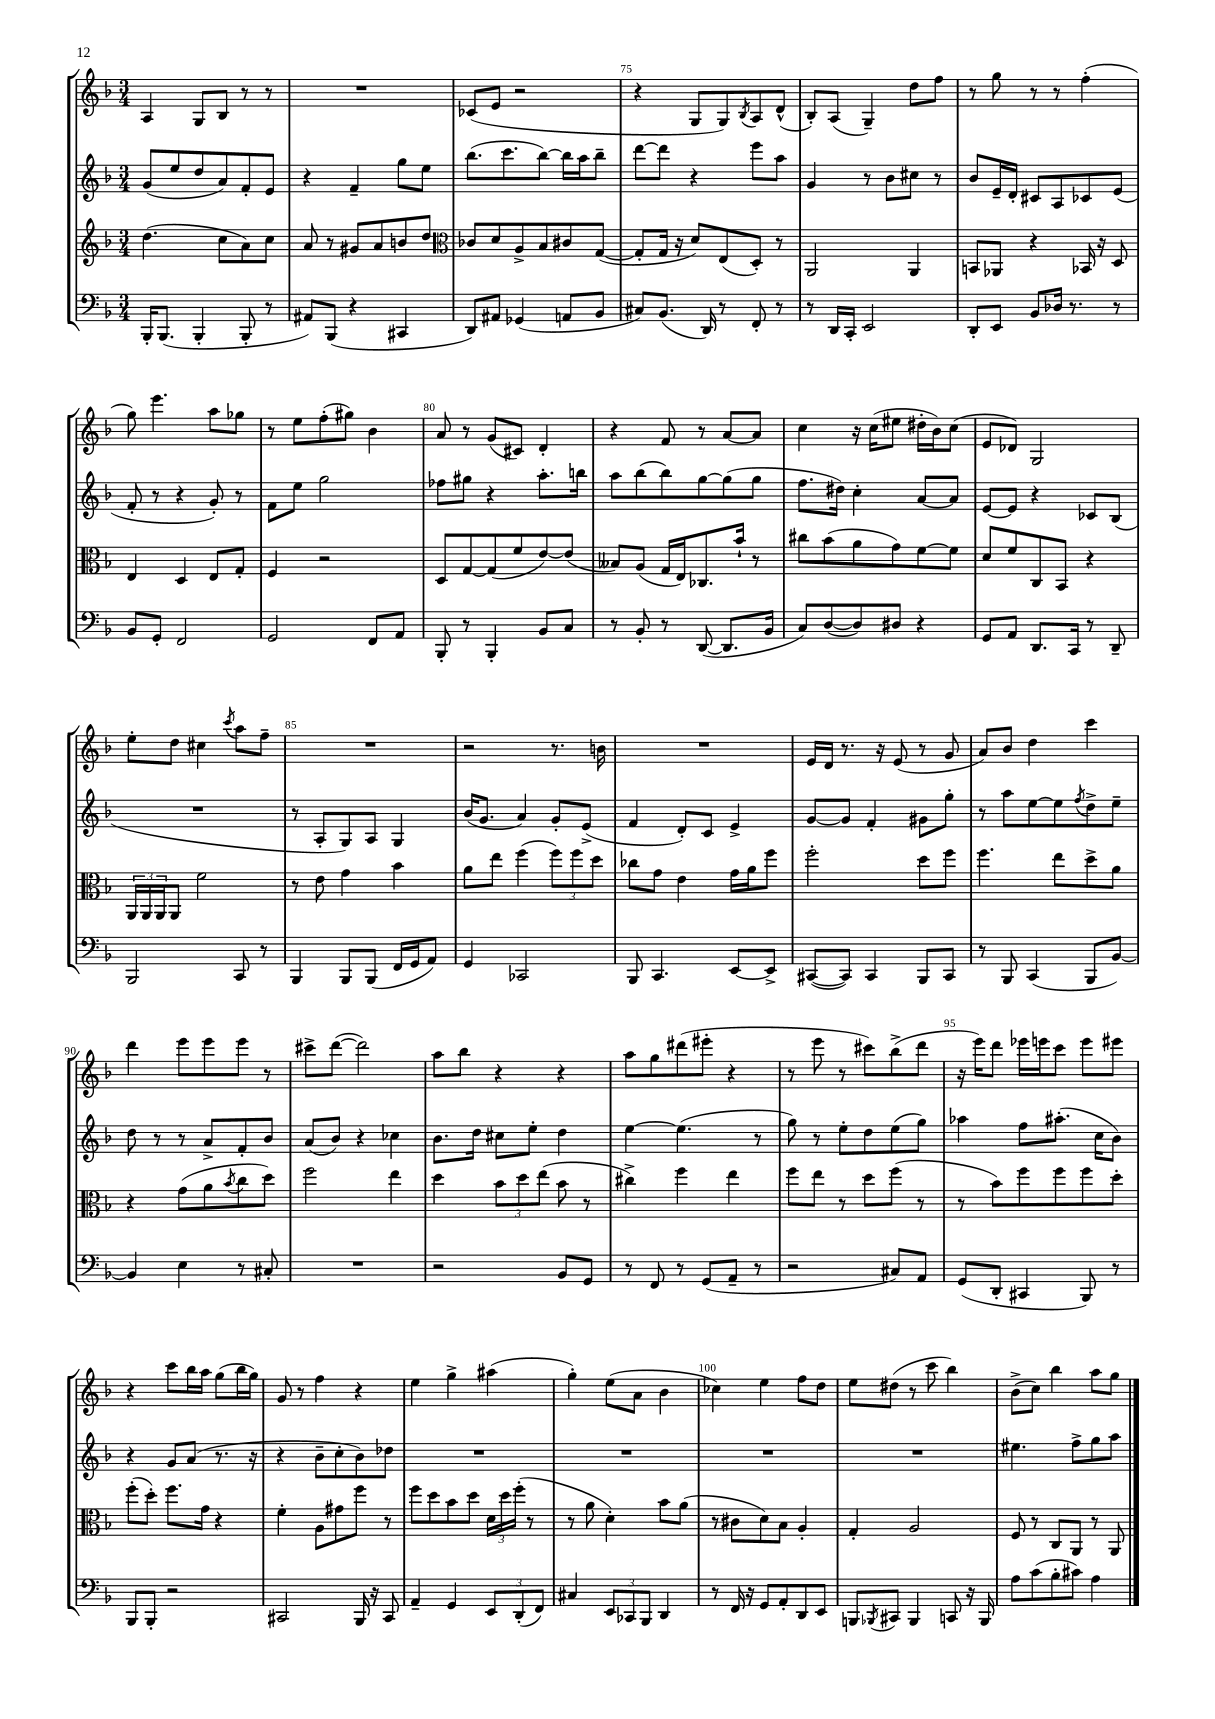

**kern	**kern	**kern	**kern
*part4	*part3	*part2	*part1
*staff4	*staff3	*staff2	*staff1
*clefF4	*clefG2	*clefG2	*clefG2
*k[b-]	*k[b-]	*k[b-]	*k[b-]
*M3/4	*M3/4	*M3/4	*M3/4
=72	=72	=72	=72
16BBB-'/KL	(4.dd\	(8g/L	4A/
(8.BBB-/J	.	.	.
.	.	8ee/	.
4BBB-'/	.	8dd/	8G/L
.	8cc\L	8a/)	8B-/J
8BBB-'/	8a\)	8f'/	8r
8r	8cc\J	8e/J	8r
=73	=73	=73	=73
8AA#X/L)	8a/	4r	2.r
(8BBB-/J	8r	.	.
4r	8g#X/L	4f~/	.
.	8a/	.	.
4CC#X/	8bn/	8gg\L	.
.	8dd/J	8ee\J	.
=74	=74	=74	=74
*	*clefC3	*	*
8DD/L)	8c-X/L	(8.bb-\L	(8c-X/L
8AA#X/J	8d/	.	8e/J
.	.	8.ccc\	.
(4GG-X/	8A^/	.	2r
.	8B-/	[8bb-\J)	.
8AAn/L	8c#X/	16bb-\LL]	.
.	.	16aa\J	.
8BB-/J	([8G/J	8bb-~\J	.
=75	=75	=75	=75
8C#X/L)	8G'/L]	[8ddd\L	4r
(8.BB-/J	16G/Jk	8ddd\J]	.
.	16r	.	.
.	8d/L)	4r	8G/L
16DD/)	.	.	.
8r	(8E/	.	8G/)
.	.	.	8qB-/
8FF'/	8D'/J)	8eee\L	8A/
8r	8r	8aa\J	(8d^^/J
=76	=76	=76	=76
8r	2AA/	4g/	8B-'/L)
16DD/LL	.	.	(8A/J
16CC'/JJ	.	.	.
2EE/	.	8r	4G~/)
.	.	8b-\L	.
.	4AA/	8cc#X\J	8dd\L
.	.	8r	8ff\J
=77	=77	=77	=77
8DD'/L	8BBn/L	8b-/L	8r
8EE/J	8AA-X/J	16e~/L	8gg\
.	.	16d'/JJ	.
8BB-/L	4r	8c#X/L	8r
16D-X/Jk	.	8A/	8r
8.r	.	.	.
.	16BB-X/	8c-X/	(4ff'\
.	16r	.	.
8r	8D/	(8e/J	.
!!LO:LB:g=z
=78	=78	=78	=78
8BB-/L	4E/	8f'/	8gg\)
8GG'/J	.	8r	4.eee\
2FF/	4D/	4r	.
.	8E/L	8g'/)	8aa\L
.	8G'/J	8r	8gg-X\J
=79	=79	=79	=79
2GG/	4F/	8f\L	8r
.	.	8ee\J	8ee\L
.	2r	2gg\	(8ff'\
.	.	.	8gg#X\J)
8FF/L	.	.	4b-\
8AA/J	.	.	.
=80	=80	=80	=80
8BBB-'/	8D/L	8ff-X\L	8a/
8r	[8G/	8gg#X\J	8r
4BBB-'/	(8G/]	4r	(8g/L
.	8f/	.	8c#X/J)
8BB-/L	[8e/)	8.aa'\L	4d'/
8C/J	(8e/J]	.	.
.	.	16bbn\Jk	.
=81	=81	=81	=81
8r	8B--X/L)	8aa\L	4r
8BB-'/	(8A/J	(8bb-\	.
8r	16G/LL	8bb-\)	8f/
.	16E/J)	.	.
([8DD/	8.C-X/	[8gg\	8r
8.DD/L]	.	(8gg\]	[8a/L
.	16b-`/Jk	.	.
.	8r	8gg\J	8a/J]
16BB-/Jk	.	.	.
=82	=82	=82	=82
8C/L)	8cc#X\L	8.ff\L	4cc\
([8D/	(8b-\	.	.
.	.	16dd#X\Jk)	.
8D/])	8a\	4cc'\	16r
.	.	.	(16cc\KL
8D#X/J	8g\)	.	8ee#X\J
4r	[8f\	[8a/L	16dd#X'\LL
.	.	.	16b-\J)
.	8f\J]	8a/J]	(8cc\J
=83	=83	=83	=83
8GG/L	8d/L	[8e/L	8e/L
8AA/J	8f/	8e/J]	8d-X/J)
8.DD/L	8C/	4r	2G/
.	8BB-/J	.	.
16CC/Jk	.	.	.
8r	4r	8c-X/L	.
8DD~/	.	(8B-/J	.
!!LO:LB:g=z
=84	=84	=84	=84
2BBB-/	24AA/LL	2.r	8ee'\L
.	24AA/	.	.
.	24AA/J	.	.
.	8AA/J	.	8dd\J
.	2f\	.	4cc#X\
.	.	.	8qccc/
8CC/	.	.	8aa\L
8r	.	.	8ff~\J
=85	=85	=85	=85
4BBB-/	8r	8r	2.r
.	8e\	8A'/L	.
8BBB-/L	4g\	8G/)	.
(8BBB-/J	.	8A/J	.
16FF/LL	4b-\	4G/	.
16GG/J	.	.	.
8AA/J)	.	.	.
=86	=86	=86	=86
4GG/	8a\L	(16b-/KL	2r
.	.	8.g/J	.
.	8ee\J	.	.
2CC-X/	(4ff\	4a/)	.
.	12ff\L)	8g'/L	8.r
.	12ff\	.	.
.	.	(8e^/J	.
.	12dd\J	.	.
.	.	.	16bn\
=87	=87	=87	=87
8BBB-/	8cc-X\L	4f/	2.r
4.CC/	8g\J	.	.
.	4e\	8d'/L)	.
.	.	8c/J	.
[8EE/L	16g\LL	4e^/	.
.	16a\J	.	.
8EE^/J]	8ff\J	.	.
=88	=88	=88	=88
([8CC#X/L	2ff'\	[8g/L	16e/LL
.	.	.	16d/JJ
8CC#/J])	.	8g/J]	8.r
4CC#/	.	4f'/	.
.	.	.	16r
.	.	.	(8e/
8BBB-/L	8dd\L	8g#X\L	8r
8CC#/J	8ff\J	8gg'\J	8g/
=89	=89	=89	=89
8r	4.ff\	8r	8a/L)
8BBB-/	.	8aa\L	8b-/J
(4CC/	.	[8ee\	4dd\
.	8ee\L	8ee\]	.
.	.	8qff/	.
8BBB-/L	8dd^\	8dd^\	4ccc\
[8BB-/J)	8a\J	8ee~\J	.
!!LO:LB:g=z
=90	=90	=90	=90
4BB-/]	4r	8dd\	4ddd\
.	.	8r	.
4E\	(8g\L	8r	8eee\L
.	8a\	8a^/L	8eee\
.	8qb-/	.	.
8r	8cc\	8f'/	8eee\J
8C#X'/	8dd\J)	8b-/J	8r
=91	=91	=91	=91
2.r	2ff\	(8a/L	8ccc#X^\L
.	.	8b-/J)	([8ddd\J
.	.	4r	2ddd\])
.	4ee\	4cc-X\	.
=92	=92	=92	=92
2r	4dd\	8.b-\L	8aa\L
.	.	.	8bb-\J
.	.	16dd\Jk	.
.	12b-\L	8cc#X\L	4r
.	12dd\	.	.
.	.	8ee'\J	.
.	(12ee\J	.	.
8BB-/L	8b-\	4dd\	4r
8GG/J	8r	.	.
=93	=93	=93	=93
8r	4cc#X^\)	[4ee\	8aa\L
8FF/	.	.	8gg\
8r	4ff\	(4.ee\]	(8ddd#X\
(8GG/L	.	.	8eee#X'\J
8AA~/J	4ee\	.	4r
8r	.	8r	.
=94	=94	=94	=94
2r	8ff\L	8gg\)	8r
.	8ee\J	8r	8eee\
.	8r	8ee'\L	8r
.	8dd\L	8dd\	8ccc#X\L)
8C#X/L)	(8ff\J	(8ee\	(8bb-^\
8AA/J	8r	8gg\J)	8ddd\J
=95	=95	=95	=95
(8GG/L	8r	4aa-X\	16r
.	.	.	16eee\KL)
8DD'/J	8b-\L)	.	8ddd\J
4CC#X/	8ff\	8ff\L	16eee-X\LL
.	.	.	16eeen\J
.	8ff\	(8.aa#X'\J	8ccc\J
8BBB-/)	8ff\	.	8eee\L
.	.	16cc\KL	.
8r	8dd'\J	8b-\J)	8eee#X\J
!!LO:LB:g=z
=96	=96	=96	=96
8BBB-/L	(8ff'\L	4r	4r
8BBB-'/J	8dd'\J)	.	.
2r	8.ff\L	8g/L	8ccc\L
.	.	(8a/J	16bb-\L
.	16g\Jk	.	16aa\JJ
.	4r	8.r	(8gg\L
.	.	.	16bb-\L
.	.	16r	16gg\JJ)
=97	=97	=97	=97
2CC#X/	4f'\	4r	8g/
.	.	.	8r
.	8A\L	8b-~\L	4ff\
.	8g#X\	8cc'\	.
16BBB-/	8ff\J	8b-\)	4r
16r	.	.	.
8CC#/	8r	8dd-X\J	.
=98	=98	=98	=98
4AA~/	8ff\L	2.r	4ee\
.	8dd\	.	.
4GG/	8b-\	.	4gg^\
.	8dd\J	.	.
12EE/L	24d\LL	.	(4aa#X\
.	24dd\	.	.
(12DD'/	(24ff'\JJ	.	.
.	8r	.	.
12FF/J)	.	.	.
=99	=99	=99	=99
4C#X/	8r	2.r	4gg'\)
.	8a\	.	.
12EE/L	4d'\)	.	(8ee\L
12CC-X/	.	.	.
.	.	.	8a\J
12BBB-/J	.	.	.
4DD/	8b-\L	.	4b-\
.	(8a\J	.	.
=100	=100	=100	=100
8r	8r	2.r	4cc-X\)
16FF/	8c#X\L	.	.
16r	.	.	.
8GG/L	8d\)	.	4ee\
8AA'/	8B-\J	.	.
8DD/	4A'/	.	8ff\L
8EE/J	.	.	8dd\J
=101	=101	=101	=101
8BBBn/L	4G'/	2.r	8ee\L
8qBBB-X/	.	.	.
8CC#X/J	.	.	(8dd#X\J
4BBB-/	2A/	.	8r
.	.	.	8ccc\
8CCn/	.	.	4bb-\)
16r	.	.	.
16BBB-/	.	.	.
=102	=102	=102	=102
8A\L	8F/	4.ee#X\	(8b-^\L
(8c\	8r	.	8cc\J)
8B-'\	8C/L	.	4bb-\
8c#X\J)	8AA/J	8ff^\L	.
4A\	8r	8gg\	8aa\L
.	8AA/	8aa\J	8gg\J
==	==	==	==
*-	*-	*-	*-
